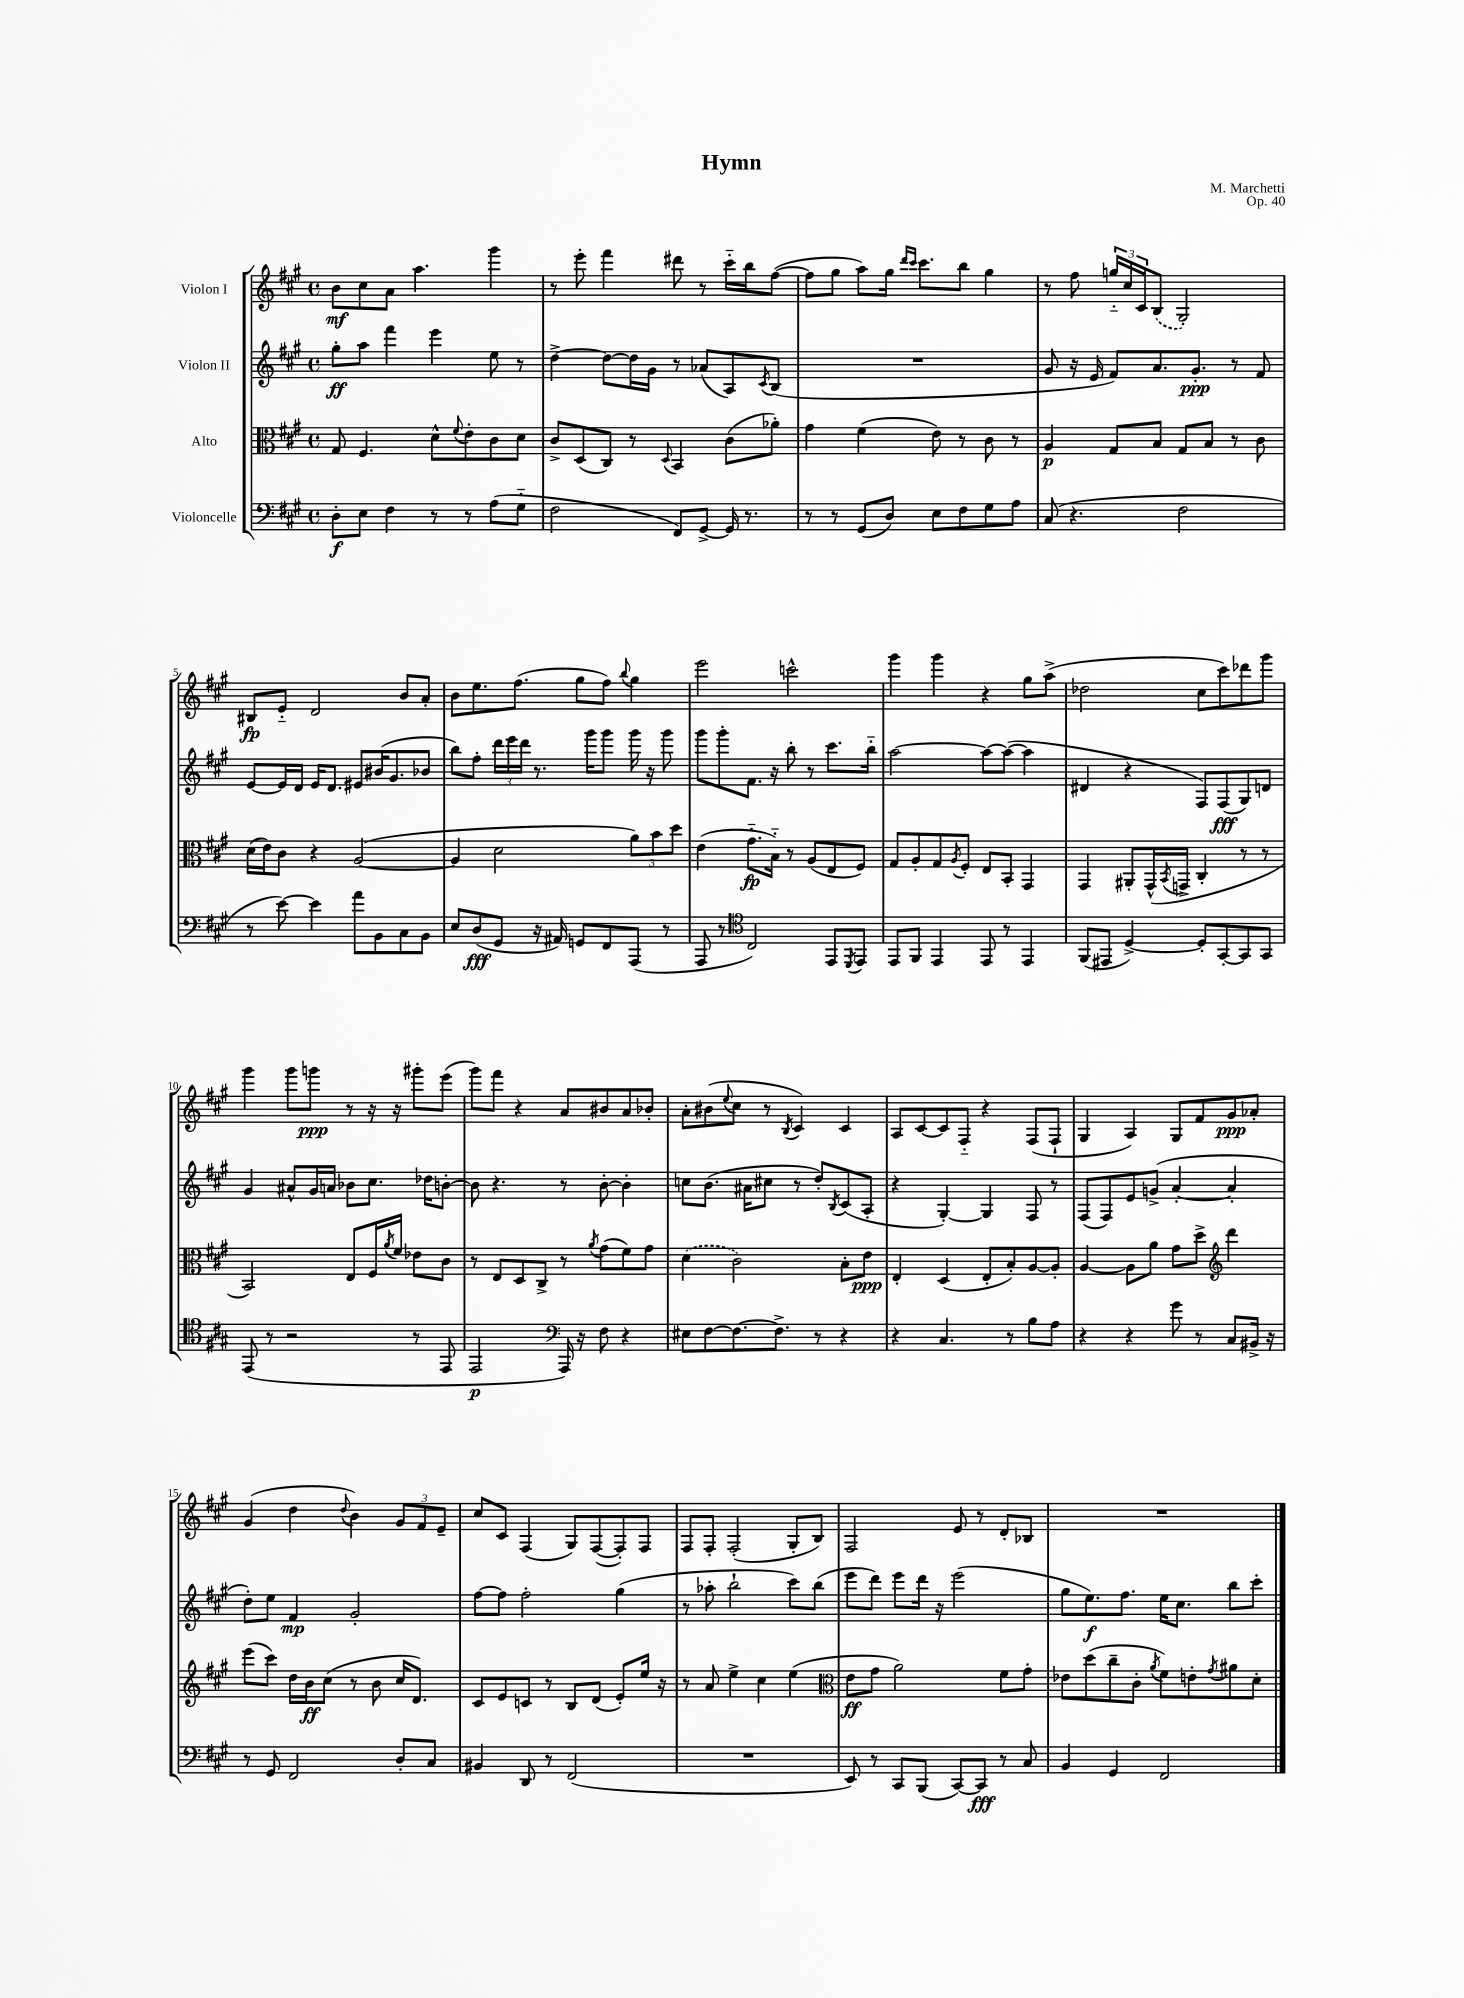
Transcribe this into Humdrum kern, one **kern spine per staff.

**kern	**kern	**kern	**kern
*staff4	*staff3	*staff2	*staff1
*clefF4	*clefC3	*clefG2	*clefG2
*k[f#c#g#]	*k[f#c#g#]	*k[f#c#g#]	*k[f#c#g#]
*M4/4	*M4/4	*M4/4	*M4/4
*met(c)	*met(c)	*met(c)	*met(c)
8D'\L	8G#/	8gg#'\L	8b\L
8E\J	4.F#/	8aa\J	8cc#\
4F#\	.	4fff#\	8a\J
.	.	.	4.aa\
8r	8d^^\L	4eee\	.
.	8qqf#/	.	.
8r	8e'\	.	.
(8A\L	8c#\	8ee\	4ggg#\
8G#'~\J	8d\J	8r	.
=	=	=	=
2F#\	8c#^/L	[4dd^\	8r
.	(8D/	.	8eee'\
.	8C#/J)	8dd\_L	4fff#\
.	8r	16dd\]L	.
.	.	16g#\JJ	.
.	8qqD/	.	.
8FF#/L)	4BB/	8r	8ddd#\
[8GG#^/J	.	(8a-/L	8r
16GG#/]	(8c#\L	8A/)	16ccc#'~\LL
8.r	.	.	16bb\J
.	.	8qc#/	.
.	8a-'\J)	(8B/J	([8ff#\J
=	=	=	=
8r	4g#\	1r	8ff#\]L
8r	.	.	8gg#\J
(8GG#/L	(4f#\	.	8aa\L)
8D/J)	.	.	16gg#\Jk
.	.	.	16qqddd/LL
.	.	.	16qqccc#/JJ
.	.	.	8.ccc#\L
8E\L	8e\)	.	.
8F#\	8r	.	8bb\J
8G#\	8c#\	.	4gg#\
8A\J	8r	.	.
=	=	=	=
(8C#/	4A/	8g#/	8r
4.r	.	16r	8ff#\
.	.	16e/	.
.	8G#/L	8f#/L)	24gg'~/LL
.	.	.	24cc#/
.	.	.	24c#/J
.	8B/J	8.a/	(8B/J
2F#\	8G#/L	.	2G#'/)
.	.	8.g#'/J	.
.	8B/J	.	.
.	8r	8r	.
.	8c#\	8f#/	.
=	=	=	=
8r	(16d\LL	[8e/L	8B#/L
.	16e\J)	.	.
[8e\)	8c#\J	16e/]L	8e'~/J
.	.	16d/JJ	.
4e\]	4r	16e/LK	2d/
.	.	8.d/J	.
8a\L	([2A/	8e#/L	.
8BB\	.	(16b#/K	.
.	.	8.g#/	.
8C#\	.	.	8b/L
8BB\J	.	8b-/J	8a'/J
=	=	=	=
8E/L	4A/]	8bb\L)	8b\L
(8D/	.	8ff#'\J	8.ee\
8GG#/J	2d\	24ddd\LL	.
.	.	24eee\	.
.	.	.	(8.ff#\J
.	.	24ddd\JJ	.
16r	.	8.r	.
16AA#/)	.	.	.
8GG/L	.	.	8gg#\L
.	.	16ggg#\LK	.
8FF#/	.	8ggg#\J	8ff#\J)
.	.	.	8qqbb/
(8AAA/J	12a\L)	16ggg#\	4gg#\
.	.	16r	.
.	12b\	.	.
8r	.	8ggg#\	.
.	12dd\J	.	.
=	=	=	=
8AAA/	(4e\	8ggg#\L	2eee\
8r	.	8ggg#'\	.
*clefC4	*	*	*
2C#/)	8.g#'~\L	8.f#\J	.
.	16B'~\Jk)	16r	.
.	8r	8bb'\	2ccc^^\
.	(8A/L	8r	.
8EE/L	8E/	8.ccc#\L	.
8qDD/	.	.	.
8EE/J	8F#/J)	.	.
.	.	16bb'~\Jk	.
=	=	=	=
8EE/L	8G#/L	[2aa\	4ggg#\
8FF#/J	8A'/	.	.
4EE/	8G#/	.	4ggg#\
.	8qA/	.	.
.	8F#'/J	.	.
8EE/	8E/L	8aa\_L	4r
8r	8BB'/J	(8aa\_J	.
4EE/	4GG#/	4aa\]	8gg#\L
.	.	.	(8aa^\J
=	=	=	=
(8FF#/L	4GG#/	4d#/	2dd-\
8EE#/J	.	.	.
[4D^/)	8AA#'/L	4r	.
.	(16GG#^^/L	.	.
.	8qBB/	.	.
.	16GG^/JJ	.	.
8D'/]L	4C#'/	8F#/L)	8cc#\L
[8GG#'/	.	(8F#/	8ccc#\)
8GG#/]	8r	8G#/)	8ddd-\
8GG#/J	8r	8d/J	8ggg#\J
=	=	=	=
(8EE/	2BB/)	4g#/	4ggg#\
8r	.	.	.
2r	.	8a#^^/L	8ggg#\L
.	.	16g#/L	8ggg\J
.	.	16a/JJ	.
.	8E/L	8b-\L	8r
.	16F#/L	8.cc#\J	16r
.	8qa/	.	.
.	16f#/JJ	.	16r
8r	8e-\L	.	8ggg#'\L
.	.	16dd-\LK	.
8EE/	8c#\J	[8b'\J	(8eee\J
=	=	=	=
2EE/	8r	8b\]	8ggg#\L)
.	8E/L	4.r	8fff#\J
.	8D/	.	4r
.	8C#^/J	.	.
*clefF4	*	*	*
16AAA/)	8r	8r	8a/L
16r	.	.	.
.	8qa/	.	.
8F#\	(8g#\L	[8b'\	8b#/
4r	8f#\)	4b'\]	8a/
.	8g#\J	.	8b-'/J
=	=	=	=
8E#\L	(4d\	8cc\L	8a'\L
[8F#\	.	(8.b\J	(8b#\
.	.	.	8qqee/
8.F#\_	2c#\)	.	8cc#\J
.	.	16a#\LK	.
.	.	8cc#\J	8r
8.F#^\]J	.	.	.
.	.	.	8qB/
.	.	8r	4c#/)
8r	.	8dd'/L)	.
.	.	8qB/	.
4r	8B'\L	(8c#/	4c#/
.	8e\J	8A'/J	.
=	=	=	=
4r	4E'/	4r	8A/L
.	.	.	[8c#/
4.C#/	(4D/	[4G#'/)	8c#/]
.	.	.	8F#'~/J
.	8E'/L	4G#/]	4r
8r	8B'/)	.	.
8B\L	[8A/	8F#/	(8F#/L
8A\J	8A'/]J	8r	8F#`/J
=	=	=	=
4r	[4A/	(8F#/L	4G#/
.	.	8F#/)	.
4r	8A\]L	8e/	4A/)
.	8a\J	(8g^/J	.
8g#\	8g#\L	[4a'/	8G#/L
8r	8dd^\J	.	8f#/
*	*clefG2	*	*
8C#/L	4ddd\	4a'/]	8g#/
16BB#^/Jk	.	.	8a-'/J
16r	.	.	.
=	=	=	=
8r	(8eee\L	8dd'\L)	(4g#/
8GG#/	8ccc#\J)	8ee\J	.
2FF#/	16dd\LL	4f#/	4dd\
.	16b\J	.	.
.	(8cc#\J	.	.
.	.	.	8qqdd/
.	8r	2g#'/	4b\)
.	8b\	.	.
8D'/L	16cc#/LK	.	12g#/L
.	8.d/J)	.	.
.	.	.	12f#/
8C#/J	.	.	.
.	.	.	12e~/J
=	=	=	=
4BB#/	8c#/L	[8ff#\L	8cc#/L
.	8e/	8ff#\]J	8c#/J
8DD/	8c/J	2ff#'\	(4F#/
8r	8r	.	.
(2FF#/	8B/L	.	8G#/L)
.	(8d/J	.	([8F#/
.	8e'/L)	(4gg#\	8F#'/])
.	16ee/Jk	.	8F#/J
.	16r	.	.
=	=	=	=
1r	8r	8r	8F#/L
.	8a/	8aa-'\	8F#'/J
.	4ee^\	2bb`\	(2F#'/
.	4cc#\	.	.
.	(4ee\	8ccc#\L)	8G#'/L
.	.	(8bb\J	8B/J)
=	=	=	=
*	*clefC3	*	*
8EE/)	8e\L	8eee\L	2F#/
8r	8g#\J	8ddd\J)	.
8CC#/L	2a\)	8eee\L	.
(8BBB/J	.	16ddd\Jk	.
.	.	16r	.
[8CC#/L)	.	(2eee\	8e/
8CC#/]J	.	.	8r
8r	8f#\L	.	8d'/L
8C#/	8g#'\J	.	8B-/J
=	=	=	=
4BB/	8e-\L	8gg#\L	1r
.	(8dd\	8.ee\)	.
4GG#/	8cc#~\	.	.
.	.	8.ff#\J	.
.	8c#'\J	.	.
.	8qa/	.	.
2FF#/	8f#\L)	16ee\LK	.
.	.	8.cc#\J	.
.	8e'\	.	.
.	8qg#/	.	.
.	8a#\	8bb\L	.
.	8d'\J	8ccc#'\J	.
==	==	==	==
*-	*-	*-	*-
